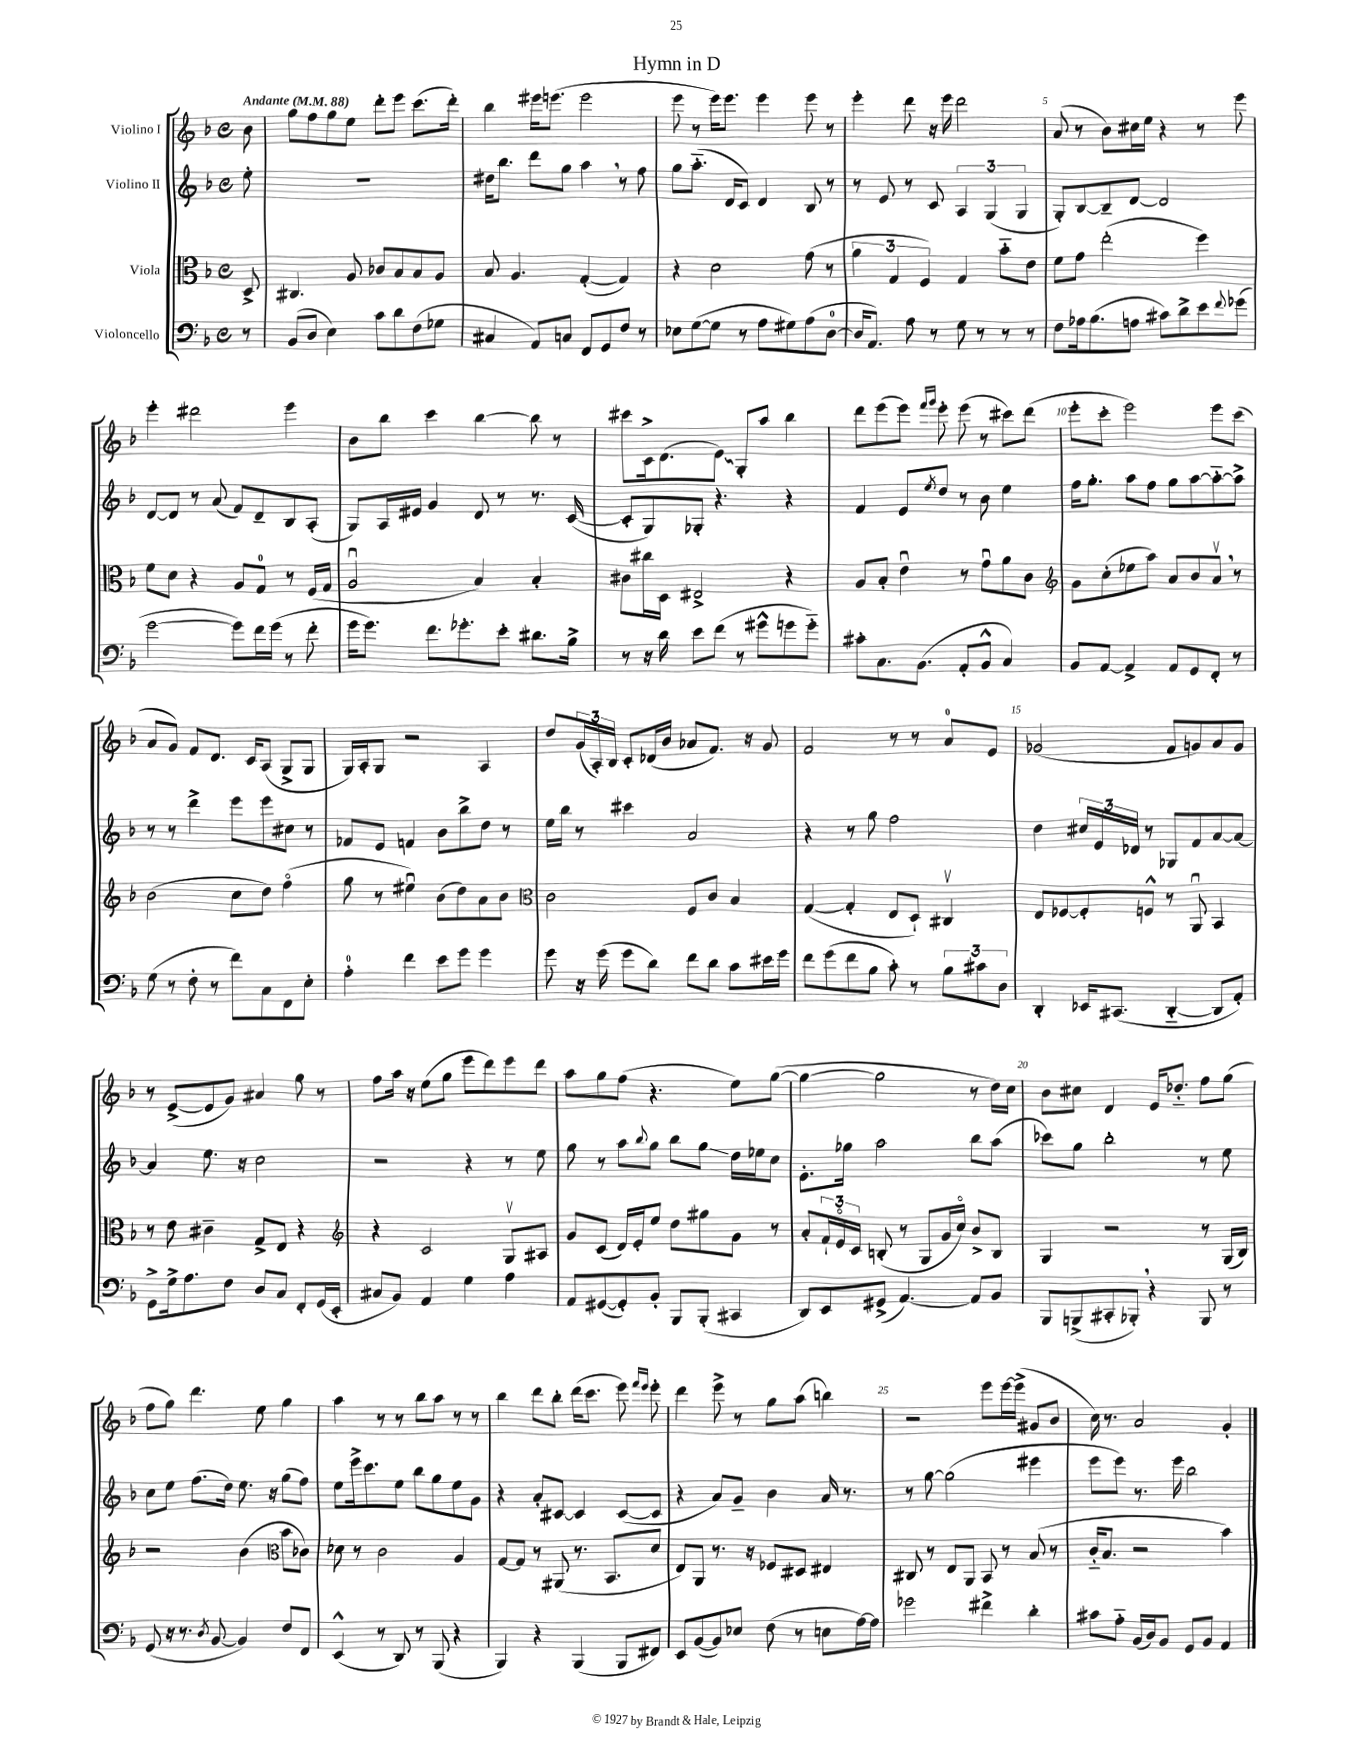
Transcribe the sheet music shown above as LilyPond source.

\header { title = "Hymn in D" }
<<
\new StaffGroup <<
\new Staff = "s0" \with { instrumentName = "Violino I" } {
    \clef treble \key f \major \defaultTimeSignature \time 4/4 \partial 8 \tempo "Andante" 4 = 88
    bes'8 |
    g''8 f''8 g''8 e''8 d'''8-. e'''8 c'''8.( d'''16-.) |
    bes''4 eis'''16 e'''8.( e'''2 |
    e'''8 r8 e'''16) e'''8. e'''4 e'''8 r8 |
    e'''4-. d'''8 r16 e'''16 d'''2 |
    a'8( r8 bes'8) cis''16 e''16 r4 r8 e'''8 |
    e'''4-. dis'''2 e'''4 |
    bes'8 bes''8 c'''4 bes''4~ bes''8 r8 |
    cis'''8 c'16-> d'8.( \once \override Glissando.style = #'zigzag e'8\glissando) g8-. a''8 bes''4 |
    d'''8 e'''8( e'''8) \grace { f'''16 g'''16 } e'''8-. e'''8( r8 cis'''8) d'''8( |
    e'''8-. c'''8-. e'''2) e'''8 c'''8( |
    a'8 g'8) f'8 d'8. c'16 a8( g8-> g8 |
    g16) a16-. g8 r2 a4 |
    d''8 \tuplet 3/2 { g'16( a16-.) bes16 } c'8-. des'16( bes'16 aes'8 f'8.) r16 g'8 |
    f'2 r8 r8 a'8-0 e'8 |
    ges'2( f'8 g'8) a'8 g'8 |
    r8 e'8~->( e'8 g'8) ais'4 g''8 r8 |
    f''8 a''16 r16 e''8( g''8 e'''8 d'''8) e'''8 d'''8 |
    a''8 g''8 f''8( r4. e''8) g''8~( |
    g''4~ g''2 r8 d''16) c''16 |
    bes'8 cis''8 d'4 e'16 des''8.-_ f''8 g''8( |
    f''8 g''8) d'''4. e''8 g''4 |
    a''4 r8 r8 bes''8 a''8 r8 r8 |
    bes''4 d'''8 bes''8-. d'''16( c'''8. e'''8) \grace { f'''16 e'''16 } e'''8-. |
    d'''4 e'''8-> r8 g''8 a''8( b''4) |
    r2 e'''8 e'''16~ e'''16->( gis'8 bes'8 |
    c''16) r8. a'2 g'4-. \bar "|." |
}
\new Staff = "s1" \with { instrumentName = "Violino II" } {
    \clef treble \key f \major \defaultTimeSignature \time 4/4 \partial 8
    e''8-. |
    R1 |
    dis''16 bes''8. d'''8 g''8 a''4 \breathe r8 f''8 |
    g''8 a''8.-_( d'16 c'8) d'4 bes8 r8 |
    r8 e'8 r8 c'8 \tuplet 3/2 { a4 g4( g4 } |
    g8-.) bes8~ bes8-- d'8~ d'2 |
    d'8~ d'8 r8 a'8( f'8) d'8-- bes8 a8-.( |
    g8) a16 eis'16 g'4 d'8 r8 r8. c'16~( |
    c'8-. g8) ges8-. r4. r4 |
    f'4 e'8 \acciaccatura { e''8 } d''8 r8 bes'8 e''4 |
    f''16 g''8.-. a''8 f''8 g''8 a''8~ a''8~-_ a''8-> |
    r8 r8 d'''4-> e'''8 e'''8 cis''8 r8 |
    fes'8 e'8 f'4 bes'8 bes''8-> d''8 r8 |
    e''16 bes''16 r8 cis'''4 a'2 |
    r4 r8 g''8 f''2 |
    d''4 \tuplet 3/2 { cis''16 e'16 des'16 } r8 ges8 f'8 a'8~ a'8~ |
    a'4 e''8. r16 c''2 |
    r2 r4 r8 e''8 |
    g''8 r8 a''8 \appoggiatura { bes''8 } g''8 bes''8 g''8\glissando d''16 ees''16 c''8 |
    e'8.-. ges''16 a''2 bes''8 a''8( |
    ces'''8) g''8 bes''2-. r8 e''8 |
    c''8 e''8 f''8.( d''16) e''8. r16 g''8( f''8) |
    e''8 e'''16-> c'''8. e''8 bes''8 g''8 e''8 g'8 |
    r4 a'8-. cis'8~ cis'4 cis'8~( cis'8 |
    r4 a'8) g'8-- bes'4 a'16 r8. |
    r8 g''8~ g''2( eis'''4 |
    e'''8 e'''8) r8. e'''16 bes''2 \bar "|." |
}
\new Staff = "s2" \with { instrumentName = "Viola" } {
    \clef alto \key f \major \defaultTimeSignature \time 4/4 \partial 8
    d8-> |
    cis4. a8 ces'8 bes8 bes8 a8 |
    bes8 a4. g4~-.( g4) |
    r4 d'2 g'8( r8 |
    \tuplet 3/2 { a'4 g4 f4) } g4 bes'8-_ e'8 |
    f'8 g'8 e''2-.( f''4) |
    f'8 d'8 r4 a8 g8-0 r8 f16( g16 |
    a2\downbow bes4) bes4-. |
    cis'8 cis''16 d16 eis2-> r4 |
    a8 bes8-. e'4\downbow r8 g'8\downbow a'8 c'8 |
    \clef treble g'8 c''8-.( ees''8 a''8) a'8 bes'8 a'8\upbow \breathe r8 |
    bes'2( c''8 d''8) f''4\flageolet( |
    g''8 r8 eis''4\downbow) bes'8( d''8) a'8 bes'8 |
    \clef alto c'2 f8 c'8 bes4 |
    g4~( g4-. e8 d8-!) cis4\upbow |
    e8 fes8~ fes8-. f8-^ r8 a,8\downbow bes,4 |
    r8 e'8 cis'4-- g8-> e8 r4 |
    \clef treble r4 c'2 g8\upbow ais8 |
    g'8 c'8( d'16) e'16-. e''8 d''8 gis''8 g'8 r8 |
    a'8-. \tuplet 3/2 { f'16-! e'16\flageolet c'16 } b8-.( r8 g8 g'16 c''16\flageolet) bes'8-> b8 |
    g4 r2 r8 g16( bes16) |
    r2 bes'4( \clef alto bes'8 ces'8) |
    des'8 r8 c'2 a4 |
    g8~ g8 r8 ais,8( r8. bes,8. d'8 |
    e8) a,8 r8. r16 fes8 dis8 eis4 |
    cis8 r8 e8 a,8 bes,8 r8 bes8( r8 |
    c'16-_ bes8. r2 bes'4) \bar "|." |
}
\new Staff = "s3" \with { instrumentName = "Violoncello" } {
    \clef bass \key f \major \defaultTimeSignature \time 4/4 \partial 8
    r8 |
    bes,8( d8 e4) c'8 d'8 f8( ges8 |
    cis4 a,8) c8 f,8 g,8 f8 r8 |
    ees8 g8~( g8 r8 a8 gis8) a8( d8-0~ |
    d16 a,8.) a8 r8 g8 r8 r8 r8 |
    f8 aes16 bes8.( a8 cis'8) d'8-> e'8 \appoggiatura { f'8 } ges'8( |
    g'2~ g'8) f'16 g'16( r8 f'8-. |
    g'16 g'8.) f'8. ges'8.-. e'8-. dis'8. bes16-> |
    r8 r16 d'16 e'8 f'8( r8 gis'8-^ g'8 g'8-_) |
    cis'8-. c8. bes,8.( a,8-. bes,8-^ c4) |
    bes,8 a,8~ a,4-> a,8 g,8 f,8-. r8 |
    g8( r8 f8-. r8 f'8) c8 f,8 e8-. |
    a4-0-. f'4 e'8 g'8 g'4 |
    g'8 r16 g'16( g'8 d'8) f'8 d'8 c'8 eis'16 g'16 |
    f'8 g'8( f'8 bes8 c'8-.) r8 \tuplet 3/2 { bes8 cis'8 d8 } |
    d,4-. ees,16 cis,8.( d,4~-_ d,8 a,8-.) |
    g,8-> g16-> a8. f8 d8 c8 f,8-. g,16( e,16-. |
    cis8 bes,8) a,4 g4 a4 |
    a,8 gis,8~( gis,8-.) bes,8-. bes,,8 bes,,8-.( cis,4 |
    d,8) e,8 gis,8->( a,4.~) a,8 bes,8 |
    bes,,8 b,,8->( cis,8-. bes,,8-.) \breathe r4 bes,,8 r8 |
    g,8( r16 r8. \acciaccatura { d8 } bes,8~ bes,4) f8 f,8 |
    e,4-^( r8 d,8) r8 bes,,8( r4 |
    bes,,4) r4 bes,,4( bes,,8 fis,8) |
    e,8 bes,8~( bes,8) ees8 f8( r8 e8 a16~) a16 |
    ges'2 fis'4-> d'4-. |
    cis'8 a8-_ bes,16( d16) bes,8 g,8 bes,8 a,4 \bar "|." |
}
>>
>>
\layout { \context { \Score \override BarNumber.break-visibility = ##(#f #t #t) barNumberVisibility = #(every-nth-bar-number-visible 5) } }
